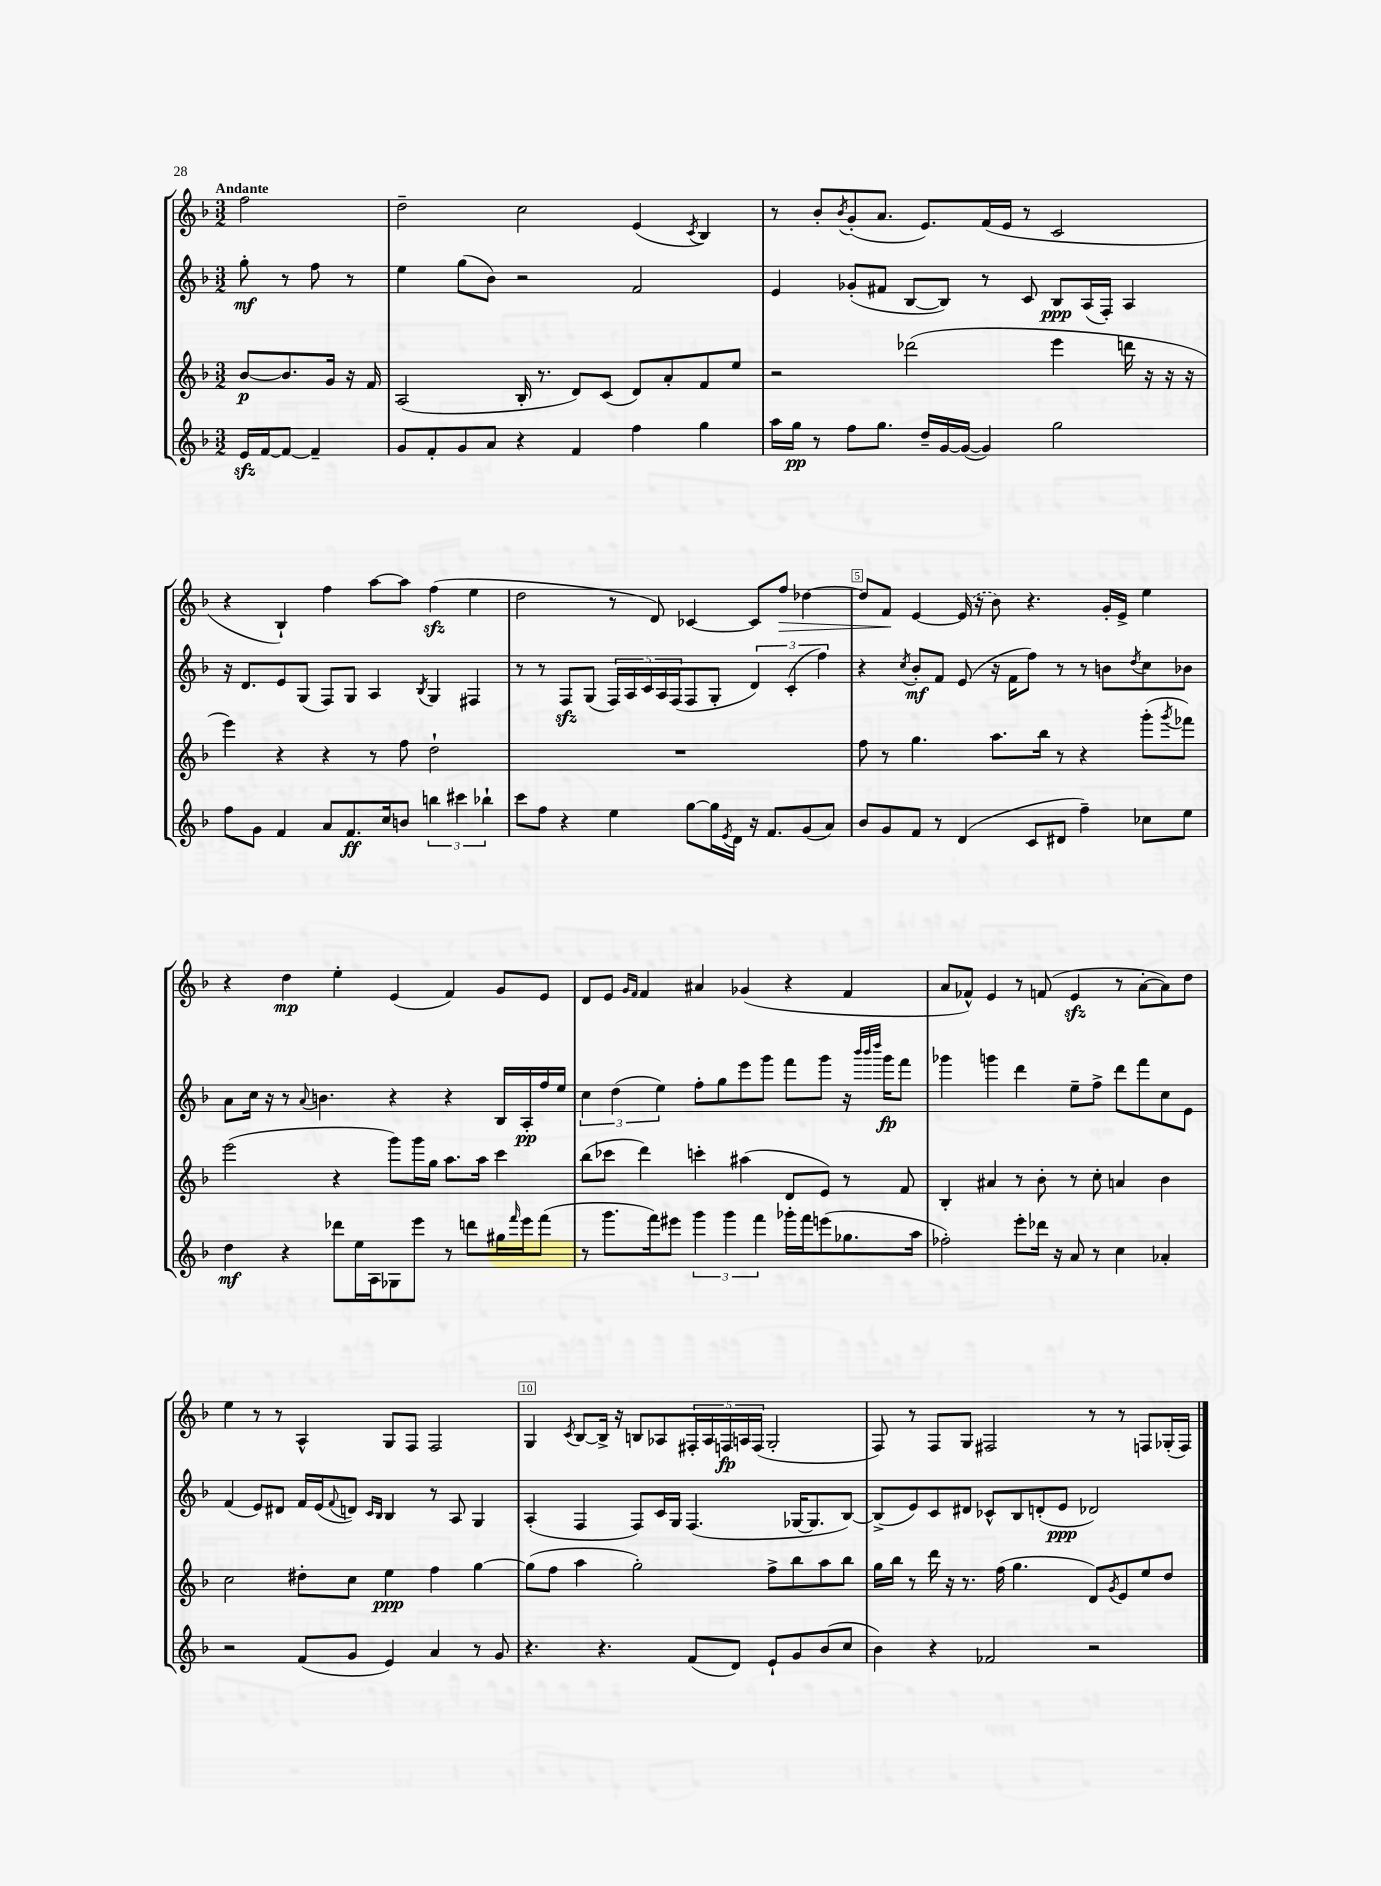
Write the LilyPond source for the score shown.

<<
\new StaffGroup <<
\new Staff = "s0" {
    \clef treble \key f \major \numericTimeSignature \time 3/2 \partial 2 \tempo "Andante"
    f''2 |
    d''2-- c''2 e'4( \acciaccatura { c'8 } bes4) |
    r8 bes'8-. \acciaccatura { bes'8 } g'8-.( a'8. e'8.) f'16( e'16 r8 c'2 |
    r4 bes4-!) f''4 a''8~ a''8 f''4\sfz( e''4 |
    d''2 r8 d'8) ces'4~ ces'8 f''8\> des''4~ |
    des''8 f'8\! e'4~ \once \slurDashed e'16( r16 bes'8) r4. g'16-. e'16-> e''4 |
    r4 d''4\mp e''4-. e'4( f'4) g'8 e'8 |
    d'8 e'8 \grace { g'16 f'16 } f'4 ais'4 ges'4( r4 f'4 |
    a'8 fes'8-^) e'4 r8 f'8( e'4\sfz r8 a'8~-. a'8) d''8 |
    e''4 r8 r8 a4-^ g8 f8 f2 |
    g4 \acciaccatura { c'8 } bes8~ bes16-> r16 b8 aes8 \tuplet 5/4 { fis16-. aes16 f16\fp a16 f16( } g2-. |
    f8) r8 f8 g8 fis2 r8 r8 f8 ges16-.( f16) \bar "|." |
}
\new Staff = "s1" {
    \clef treble \key f \major \numericTimeSignature \time 3/2 \partial 2
    g''8-.\mf r8 f''8 r8 |
    e''4 g''8( bes'8) r2 f'2 |
    e'4 ges'8-.( fis'8 bes8~ bes8) r8 c'8 bes8\ppp a16( f16-.) a4 |
    r16 d'8. e'8 g8( f8) g8 a4 \acciaccatura { bes8 } g4 fis4 |
    r8 r8 f8\sfz g8( \tuplet 5/4 { f16) a16 c'16 a16 f16( } f8 g8-. \tuplet 3/2 { d'4) c'4-.( f''4) } |
    r4 \acciaccatura { c''8 } bes'8-.\mf f'8 e'8( r16 f'16 f''8) r8 r8 b'8 \acciaccatura { d''8 } c''8 bes'8 |
    a'8 c''16 r16 r8 \appoggiatura { a'8 } b'4. r4 r4 bes16 a16-.\pp f''16 e''16 |
    \tuplet 3/2 { c''4 d''4( e''4) } f''8-. g''8 e'''8 g'''8 f'''8 g'''8 r16 \grace { bes'''32 bes'''32 d''''32 } g'''16\fp f'''8 |
    ges'''4 g'''4 d'''4 e''8-- f''8-> d'''8 f'''8 c''8 e'8 |
    f'4( e'8) dis'8 f'16 e'16( \appoggiatura { f'8 } d'8) \grace { c'16 bes16 } bes4 r8 a8 g4 |
    a4-.( f4 f8) c'16 g16 f4.( ges16~ ges8. bes8~) |
    bes8->( e'8) c'8 dis'8 ces'8-^ bes8 d'8-.( e'8\ppp des'2) \bar "|." |
}
\new Staff = "s2" {
    \clef treble \key f \major \numericTimeSignature \time 3/2 \partial 2
    bes'8~\p bes'8. g'16 r16 f'16 |
    a2( bes16-. r8. d'8) c'8( d'8) a'8-. f'8 e''8 |
    r2 des'''2( e'''4 d'''16 r16 r16 r16 |
    e'''4) r4 r4 r8 f''8 d''2-! |
    R1. |
    f''8 r8 g''4. a''8. bes''16 r8 r4 g'''8-.( \acciaccatura { g'''8 } fes'''8) |
    e'''2( r4 g'''8) g'''16 g''16 a''8. a''16 c'''4 |
    bes''8( ces'''8 d'''4) c'''4-. ais''4( d'8 e'8) r8 f'8 |
    bes4-. ais'4 r8 bes'8-. r8 c''8-. a'4 bes'4 |
    c''2 dis''8-. c''8 e''4\ppp f''4 g''4~ |
    g''8( f''8 a''4 g''2-.) f''8-> bes''8 a''8 bes''8 |
    g''16 bes''16 r8 d'''16 r16 r8. f''16( g''4. d'8) \acciaccatura { g'8 } e'8 e''8 d''8 \bar "|." |
}
\new Staff = "s3" {
    \clef treble \key f \major \numericTimeSignature \time 3/2 \partial 2
    e'16\sfz f'16~ f'8~ f'4-- |
    g'8 f'8-. g'8 a'8 r4 f'4 f''4 g''4 |
    a''16 g''16\pp r8 f''8 g''8. d''16-- g'16~ g'16~( g'4) g''2 |
    f''8 g'8 f'4 a'8 f'8.\ff c''16 b'8 \tuplet 3/2 { b''4 cis'''4 bes''4-! } |
    c'''8 f''8 r4 e''4 g''8~ g''16 \acciaccatura { e'8 } d'16 r16 f'8. g'8( a'8) |
    bes'8 g'8 f'8 r8 d'4( c'8 dis'8 f''4--) ces''8 e''8 |
    d''4\mf r4 des'''8 e''16 a16 ges8 e'''8 r8 d'''8 gis''16 \grace { f'''16 } e'''16 f'''8( |
    r8 g'''8. f'''16) eis'''8 \tuplet 3/2 { g'''4 g'''4 f'''4 } ges'''16-. f'''16 e'''8( ges''8. a''16 |
    fes''2-.) e'''8-. des'''16 r16 a'8 r8 c''4 aes'4-. |
    r2 f'8( g'8 e'4) a'4 r8 g'8 |
    r4. r4. f'8( d'8) e'8-! g'8 bes'8( c''8 |
    bes'4) r4 fes'2 r2 \bar "|." |
}
>>
>>
\layout { \context { \Score \override BarNumber.break-visibility = ##(#f #t #t) barNumberVisibility = #(every-nth-bar-number-visible 5) \override BarNumber.stencil = #(make-stencil-boxer 0.1 0.3 ly:text-interface::print) } }
